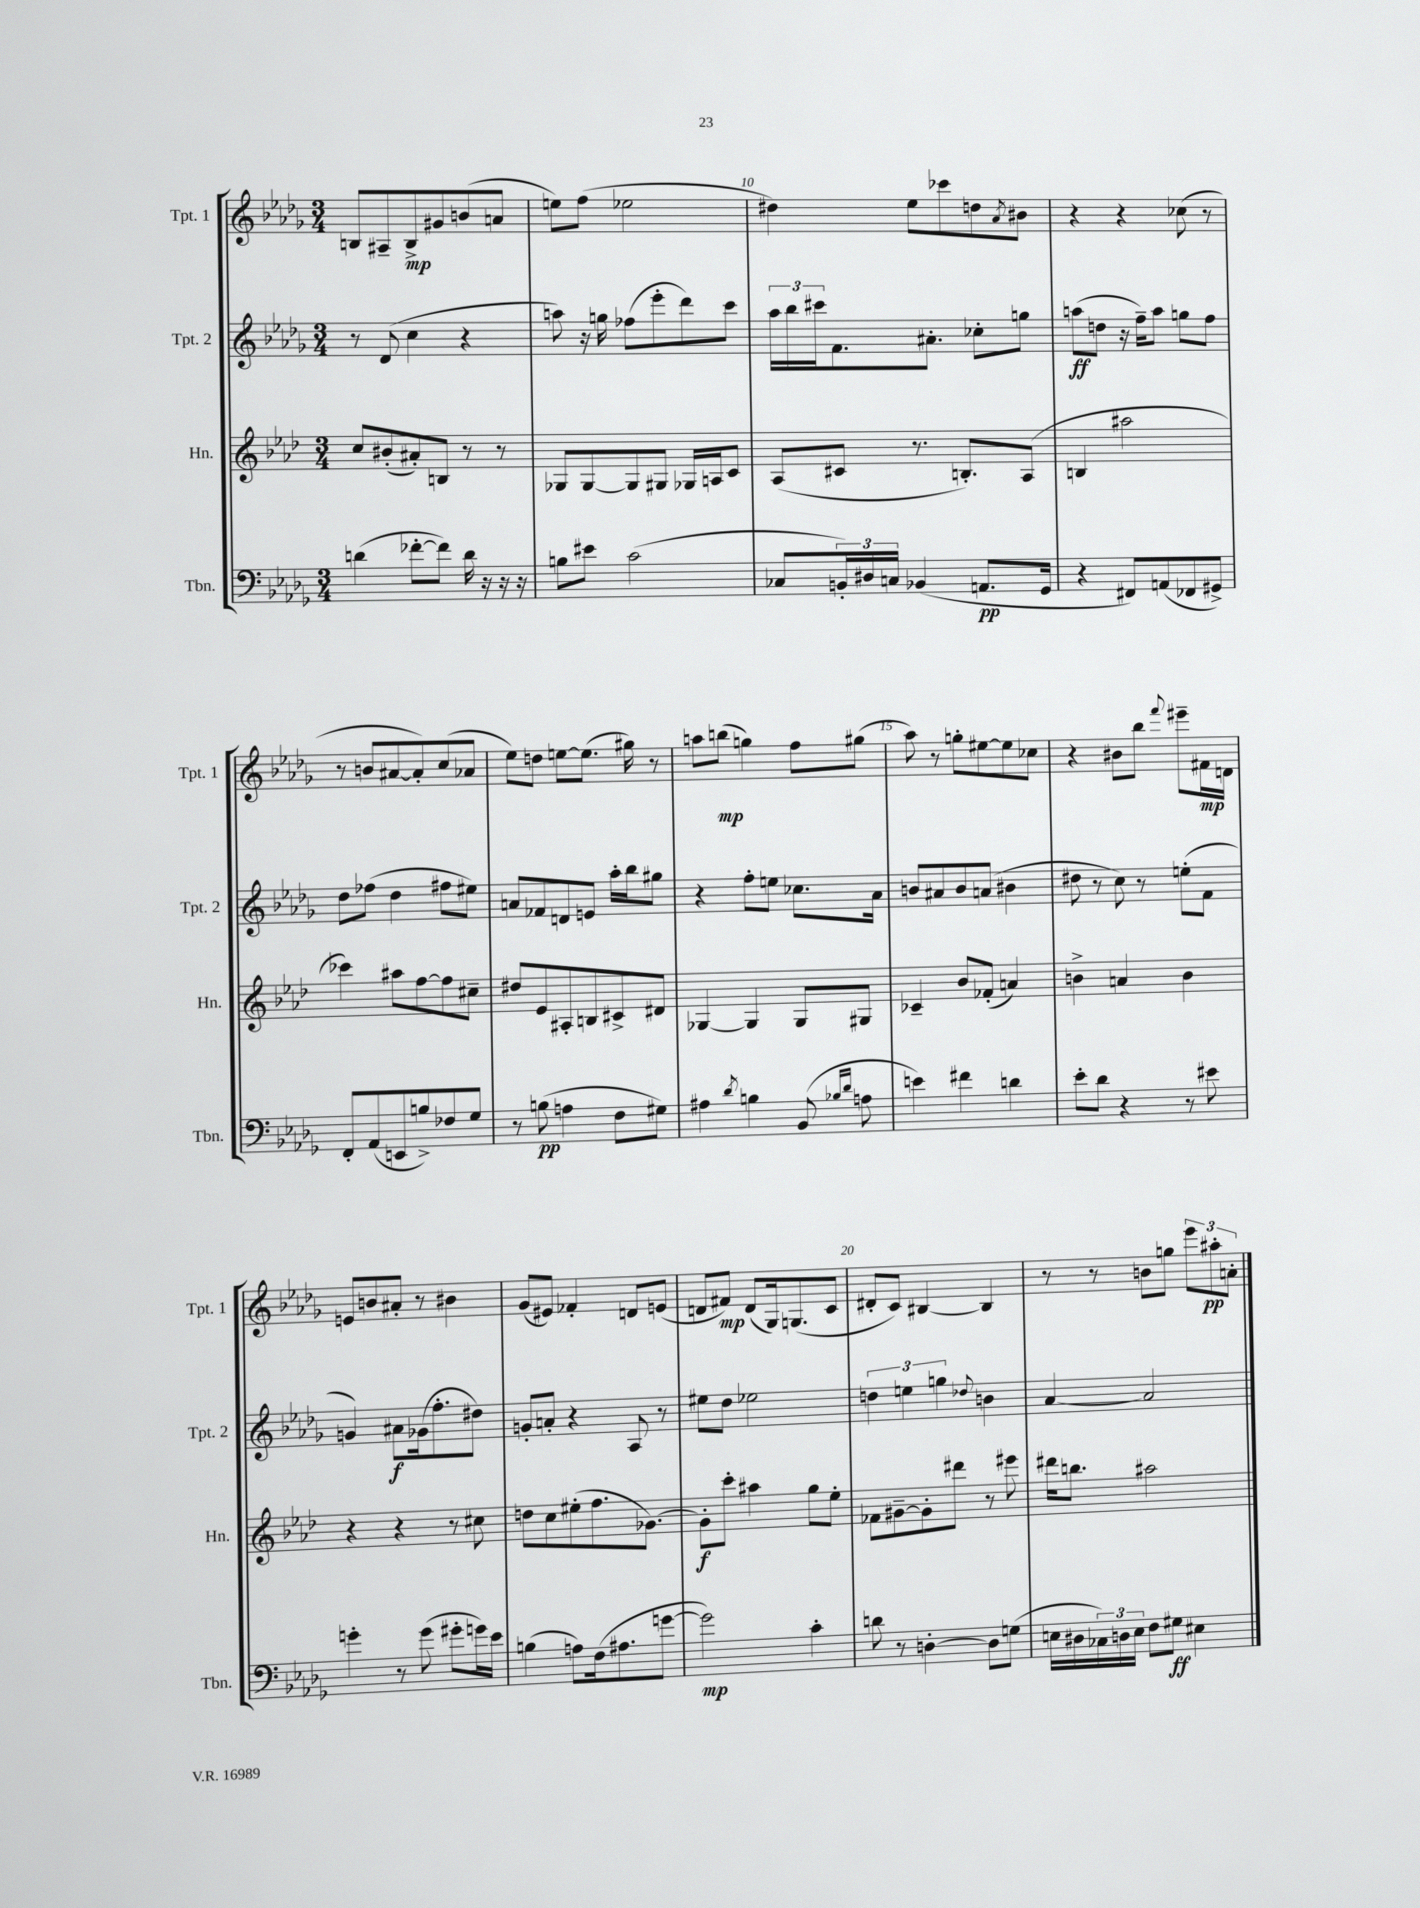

**kern	**kern	**kern	**kern
*staff4	*staff3	*staff2	*staff1
*clefF4	*clefG2	*clefG2	*clefG2
*k[b-e-a-d-g-]	*k[b-e-a-d-]	*k[b-e-a-d-g-]	*k[b-e-a-d-g-]
*M3/4	*M3/4	*M3/4	*M3/4
(4d	8cc	8r	8B
.	(8b#'	(8d-	8A#~
[8f-'	8a#')	4cc	8B^
8f-])	8B	.	8g#
16d	8r	4r	(8b
16r	.	.	.
16r	8r	.	8a
16r	.	.	.
=	=	=	=
8B	8G-	8aa)	8ee)
8e#	[8G-	16r	(8ff
.	.	16gg	.
(2c	8G-]	(8ff-	2ee-
.	8G#	8eee-'	.
.	16G-	8ddd-)	.
.	16A	.	.
.	8c	8ccc	.
=	=	=	=
8C-	(8A-	24aa-	4dd#)
.	.	24bb-	.
.	.	24ccc#	.
24BB')	8c#	8.f	.
24D#	.	.	.
24C	.	.	.
(4BB-	8.r	.	8ee-
.	.	8.a#'	.
.	.	.	8ccc-
.	8.B')	.	.
8.AA	.	8cc-'	8dd
.	.	.	8qa-
.	(8A-	8gg	8b#
16GG-	.	.	.
=	=	=	=
4r	4B	(8aa	4r
.	.	8dd	.
8FF#)	2aa#	16r	4r
.	.	16ff~)	.
(8AA	.	8aa	.
8FF-	.	8gg	(8cc-
8GG#^)	.	8ff	8r
=	=	=	=
8FF'	4ccc-)	8dd-	8r
(8AA-	.	(8ff-	8b
8EE	8aa#	4dd-	[8a#
8B^)	[8ff	.	8a#'])
8F-	8ff]	8ff#	(8cc
8G-	8cc#~	8ee#)	8a-
=	=	=	=
8r	8dd#	8a	8ee-)
(8B	8e-	8f-	8dd
4A	8A#'	8d	[8ee
.	8B	8e	(8.ee]
8F	8c#^	16aa-'	.
.	.	16bb-	16gg#)
8G#)	8d#	8gg#	8r
=	=	=	=
4A#	[4G-	4r	8aa
.	.	.	(8bb
8qd-	.	.	.
4B	4G-]	8ff'	4gg)
.	.	8ee	.
(8BB-	8G-	8.cc-	8ff
16qqB-	.	.	.
16qqd-	.	.	.
8A	8G#	.	(8gg#
.	.	16a-	.
=	=	=	=
4e)	4c-~	8b	8aa-)
.	.	8a#	8r
4f#	8b-	8b	8gg'
.	(8f-'	(8a	[8ee#
4d	4a)	4b#	8ee#]
.	.	.	8cc-
=	=	=	=
8e-'	4b^	8dd#	4r
8d-	.	8r	.
4r	4a	8cc)	8b#
.	.	8r	8bb-
.	.	.	8qqfff
8r	4b	(8ee'	8eee#~
8e#	.	8f	16f#
.	.	.	16d
=	=	=	=
4g'	4r	4g)	8e
.	.	.	8b
8r	4r	8a#	8a#'
(8g	.	(16g-	8r
.	.	8.ff'	.
8g#'	8r	.	4b#
16g)	8cc#	8dd#)	.
16e-	.	.	.
=	=	=	=
(4B	8dd	8g'	(8g-
.	8cc	8a'	8e#)
8A)	(8ee#'	4r	4f-'
(16F	8.ff	.	.
8.A#	.	.	.
.	.	8A-	8d
.	[8.g-)	.	.
[8g	.	8r	(8e
=	=	=	=
2g])	8g-']	8ee#	8d
.	8ccc'	8dd-	8f#)
.	4aa#	2ee-	(8d
.	.	.	16G-)
.	.	.	(8.G
4c'	8gg	.	.
.	8ee-'	.	8c
=	=	=	=
8d	8f-	6dd	8d#'
8r	[8g#~	.	8c)
.	.	6ee	.
[4D'	8g#']	.	[4B#
.	.	6gg	.
.	8ddd#	.	.
.	.	8qqdd-	.
8D]	8r	4b	4B#]
(8G	8eee#	.	.
=	=	=	=
16E	16ddd#	[4a-	8r
16D#	8.bb	.	.
24C-)	.	.	8r
24D	.	.	.
24E	.	.	.
8F	2aa#	2a-]	8b
8G#	.	.	8gg
4E#	.	.	12eee-
.	.	.	12aa#'
.	.	.	12a'
==	==	==	==
*-	*-	*-	*-
